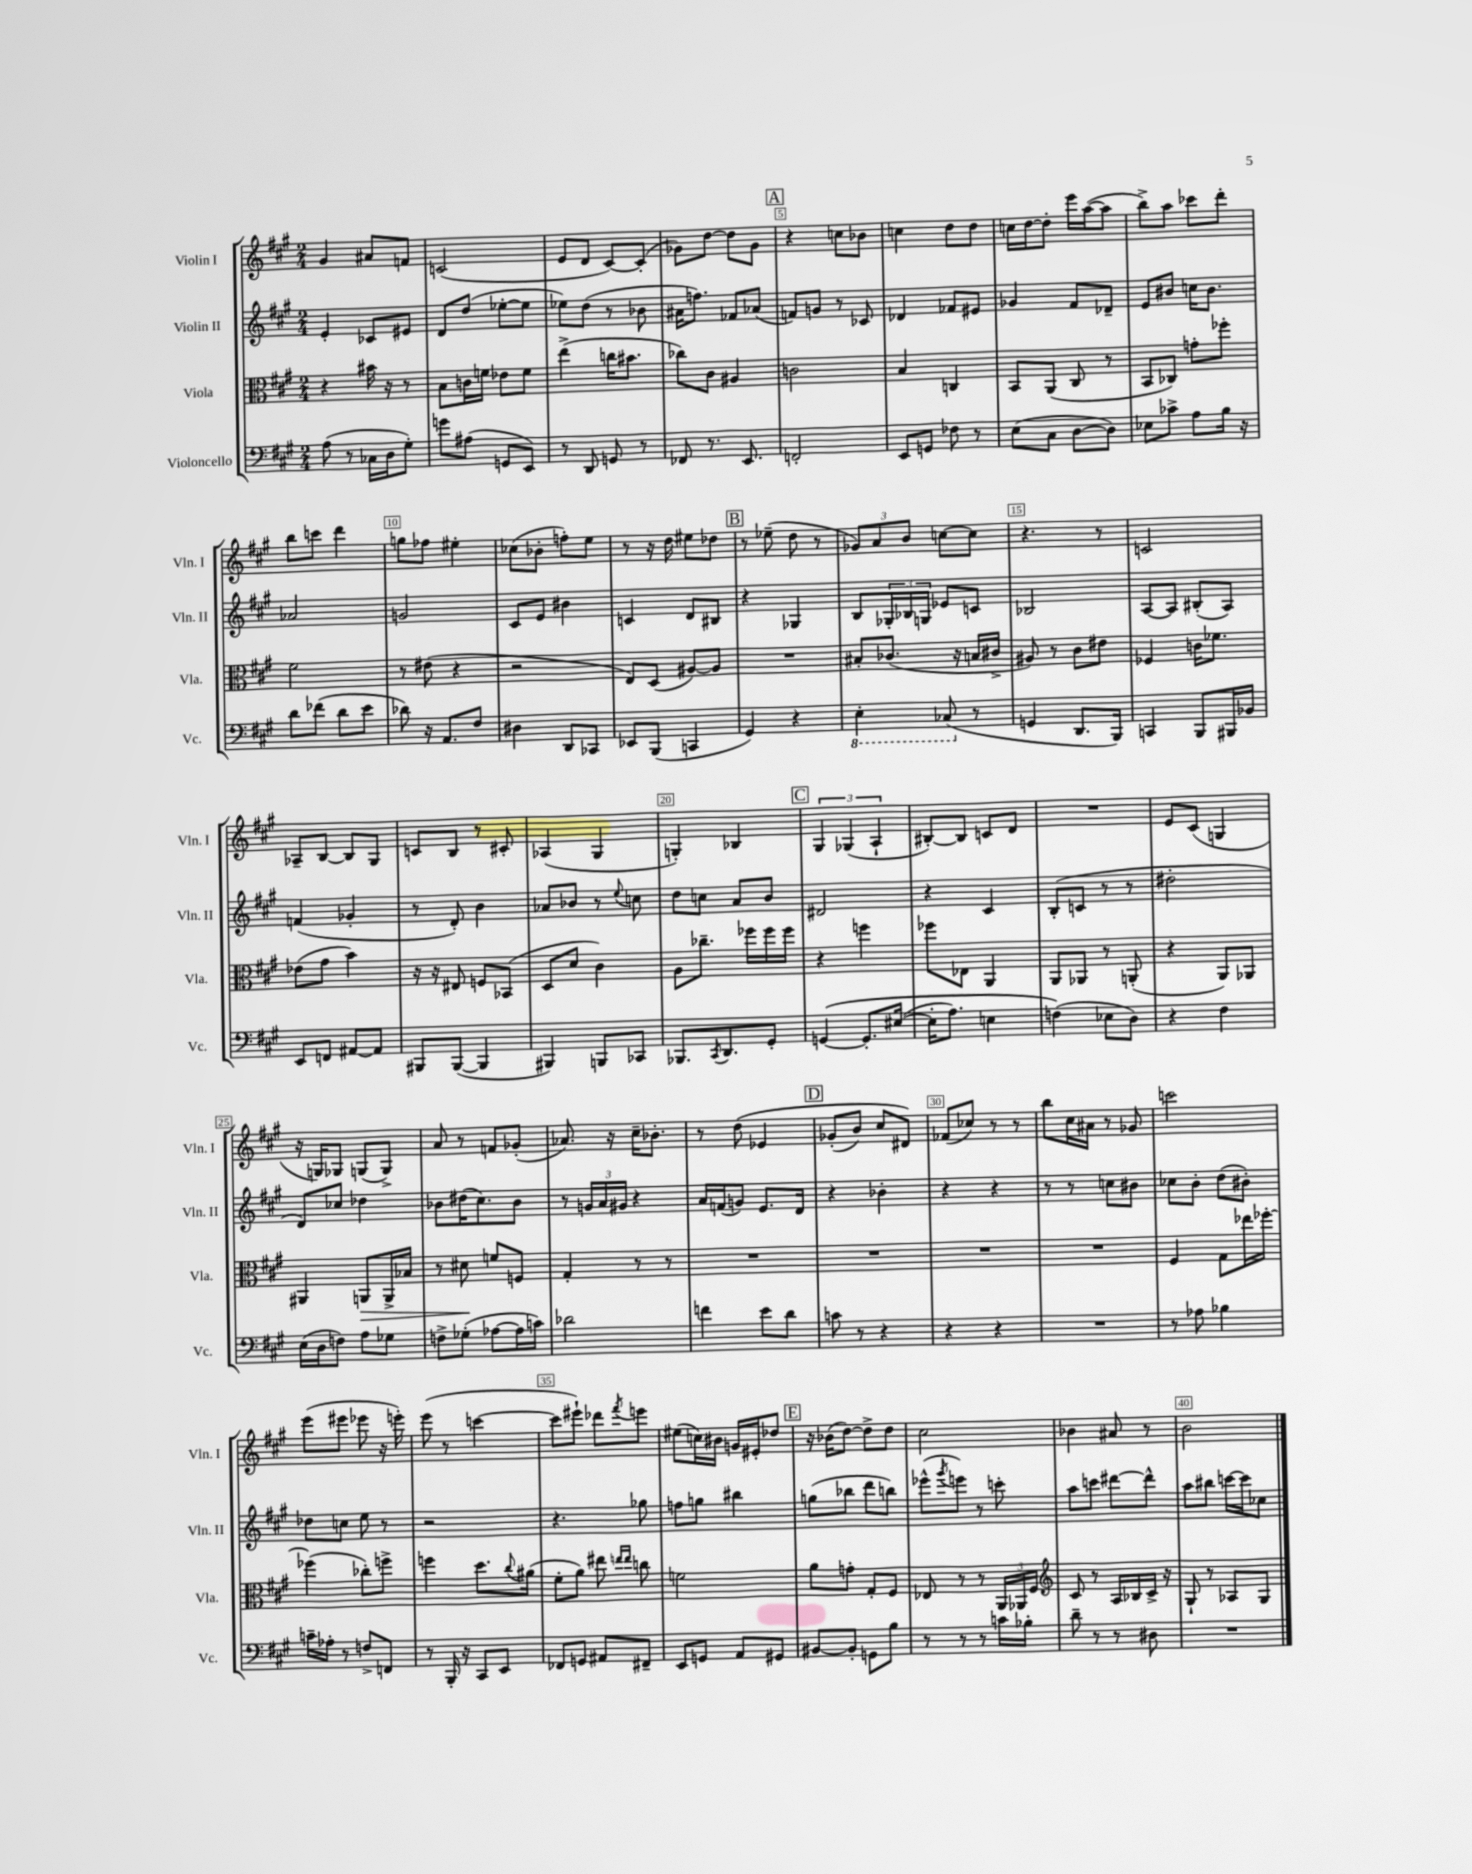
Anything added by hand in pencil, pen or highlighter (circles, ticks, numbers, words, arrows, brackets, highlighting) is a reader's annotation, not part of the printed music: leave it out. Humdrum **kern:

**kern	**kern	**kern	**kern
*staff4	*staff3	*staff2	*staff1
*clefF4	*clefC3	*clefG2	*clefG2
*k[f#c#g#]	*k[f#c#g#]	*k[f#c#g#]	*k[f#c#g#]
*M2/4	*M2/4	*M2/4	*M2/4
(8A	4r	4e'	4g#
8r	.	.	.
16C-	16b#	8c-	8a#
16D	16r	.	.
8G#')	8r	8e#	8f
=	=	=	=
8g	8B	8d	(2c
(8A#	16c	(8dd	.
.	16f	.	.
8GG	8e-	[8ee-'	.
8EE)	8f	8ee-]	.
=	=	=	=
8r	(4ee^	8ee-)	8e
8DD	.	(8dd	8d
8GG	16cc	8r	[8c#)
.	8.b#	.	.
8r	.	8b-	(8c#']
=	=	=	=
8FF-	8cc-)	16a#	8g-)
.	.	8.ff)	.
8.r	8c#	.	[8dd
.	4A#	8f-	8dd]
8.EE	.	.	.
.	.	(8a-	8g-
=	=	=	=
2FF'	2c	8f)	4r
.	.	8g	.
.	.	8r	8cc
.	.	8c-	8b-
=	=	=	=
8EE	4B	4d-	4cc
8GG	.	.	.
8F-	4C	8f-	8dd
8r	.	8e#	8dd
=	=	=	=
(8E	8BB	4g-	16cc
.	.	.	[16dd
8C#	(8AA	.	8dd']
[8D	8C#	8f#	16eee
.	.	.	([16aa
8D])	8r	8d-~	8aa]
=	=	=	=
8E-	8BB	8e	8bb^)
8c-^	8C-)	8b#	8aa
8A	8g'	16cc	8ccc-
.	.	8.b#	.
16B	8ff-'	.	8ddd'
16r	.	.	.
=	=	=	=
8d	2f#	2a-	8bb
(8f-	.	.	8ccc
8d	.	.	4ddd
8e	.	.	.
=	=	=	=
8d-)	8r	2g	8gg
16r	(8e#	.	8ff-
8.AA	.	.	.
.	4r	.	4ee#'
8F#	.	.	.
=	=	=	=
4D#	2r	8c#	(8cc-
.	.	8e	8b-'
8DD	.	4b#	8ff')
8CC-	.	.	8ee
=	=	=	=
8EE-	8E)	4c	8r
(8BBB	(8D	.	16r
.	.	.	16dd
4CC	[8A#)	8d	8ee#
.	8A#]	8B#	8dd-
=	=	=	=
4GG#)	2r	4r	8r
.	.	.	(8ee-~
4r	.	4G-	8dd
.	.	.	8r
=	=	=	=
4EE'	8B#'	8B	12g-)
.	.	.	12a
.	(8.c-	24G-'	.
.	.	24B-	12b
.	.	24G	.
(8CC-	.	8e-	[8cc
.	16r	.	.
8r	16B	8c	8cc]
.	16c#^	.	.
=	=	=	=
4GG	8A#)	2B-	4.r
.	8r	.	.
8.DD	8c#	.	.
.	8e#	.	8r
16BBB)	.	.	.
=	=	=	=
4CC	4F-	[8A	2c
.	.	8A]	.
8BBB	16c	(8B#'	.
.	8.f-	.	.
16BBB#	.	8A)	.
16BB-	.	.	.
=	=	=	=
8EE	(8e-	(4f	8A-~
8FF	8g#	.	[8B
[8AA#	4b)	4g-'	8B]
8AA#]	.	.	8G#
=	=	=	=
8BBB#	16r	8r	8c
.	16r	.	.
([8BBB#	8E#	8d')	8B
4BBB#]	8F	4b	8r
.	(8BB-	.	8c#'
=	=	=	=
4BBB#)	8D	8a-	(4A-
.	8d	8b-	.
8BBB	4c#)	8r	4G#
.	.	8qqee	.
8CC-	.	8cc	.
=	=	=	=
8.BBB-	8A	8dd	4G')
.	8.cc-~	8cc	.
8qCC#	.	.	.
8.DD	.	.	.
.	.	8a	4B-
.	16ff-	.	.
8GG#'	16ff-	8b	.
.	16ff-	.	.
=	=	=	=
&([4GG	4r	2d#	6G#
.	.	.	(6G-
8.GG']	4ff	.	.
.	.	.	6A`
([16E#	.	.	.
=	=	=	=
16E#']	8ff-	4r	[8B#')
8.A)	.	.	.
.	8E-	.	8B#]
4E	4AA	4c#	8c
.	.	.	8d
=	=	=	=
(4F&)	8AA	(8B'	2r
.	8AA-	8c	.
8E-	8r	8r	.
8D)	(8AA'	8r	.
=	=	=	=
4r	4r	2dd#'	8e
.	.	.	(8c#
4F#	8AA)	.	4G
.	8AA-	.	.
=	=	=	=
(16E	4AA#	8d)	16r
16D	.	.	16G)
8F)	.	8cc-	8G-
8A	8AA	4dd-	(8G
8G-	16AA^	.	8G^)
.	16B-	.	.
=	=	=	=
8F^	8r	8b-	8a
(8G-'	8d#	(16dd#	8r
.	.	8.cc#)	.
[8A-	8f	.	8f
16A-]	8F	8b-	(8g-'
16c)	.	.	.
=	=	=	=
2d-	4G#'	8r	8.a-)
.	.	24g	.
.	.	24a	.
.	.	.	16r
.	.	24g#	.
.	8r	4r	16cc#~
.	.	.	8.b-'
.	8r	.	.
=	=	=	=
4f	2r	16a	8r
.	.	(16f	.
.	.	8g)	&(8dd
8e	.	8.e	4e-
8d	.	.	.
.	.	16d	.
=	=	=	=
8c	2r	4r	(8g-'
8r	.	.	8b)
4r	.	4b-'	8cc#
.	.	.	8d#&)
=	=	=	=
4r	2r	4r	(8f-
.	.	.	8cc-)
4r	.	4r	8r
.	.	.	8r
=	=	=	=
2r	2r	8r	8bb
.	.	8r	16cc#
.	.	.	16a#
.	.	8cc	8r
.	.	8b#	8g-
=	=	=	=
8r	4F#	8cc-	2ccc
8A-	.	8b'	.
4B-	8G#	(8dd	.
.	16ee-	8b#')	.
.	[16ff-'	.	.
=	=	=	=
16c~	(4ff-]	8dd-	(8eee
16A-'	.	.	.
8r	.	8cc	8eee#
8F^	8cc-')	8ee	8eee-
8FF	8ff^	8r	16r
.	.	.	16eee')
=	=	=	=
8r	4ff	2r	(8eee
16BBB'	.	.	8r
16r	.	.	.
8CC#	8.dd	.	[4ccc
8EE	.	.	.
.	8qqcc#	.	.
.	(16a#	.	.
=	=	=	=
8FF-	8f#'	4.r	8ccc]
8GG	8a)	.	8eee#`)
8AA#	8ee#	.	8ddd-
.	16qqee	.	.
.	16qqee	.	8qfff#
8FF#~	8cc	8gg-	8eee
=	=	=	=
8EE	2f	8ff	(8ee#
8GG	.	8gg	16cc)
.	.	.	16b#
8AA	.	4bb#	16g
.	.	.	16e#'
8GG#	.	.	8dd-
=	=	=	=
[8BB#	8a	(8gg	16r
.	.	.	(16b-
8BB#']	8g'	8bb-	[8dd)
8GG	8G#'	8ddd	8dd^]
8B	8F#	8bb)	8dd
=	=	=	=
8r	8E-	(8eee-^^	2cc#
.	.	8qggg#	.
8r	8r	8eee)	.
8r	8r	8r	.
16c	24AA	8ccc'	.
.	24AA-	.	.
16B-'	.	.	.
.	24F#	.	.
=	=	=	=
*	*clefG2	*	*
8d~	8c#	8aa	4b-
8r	8r	8ccc	.
8r	16A	[8ddd#	8a#
.	16B-	.	.
8D#	16c#^	8ddd#^^]	8r
.	16r	.	.
=	=	=	=
2r	8G#`	8aa	2b
.	8r	8bb#	.
.	8A-	[16ccc	.
.	.	16ccc]	.
.	8G#	8cc-	.
==	==	==	==
*-	*-	*-	*-
